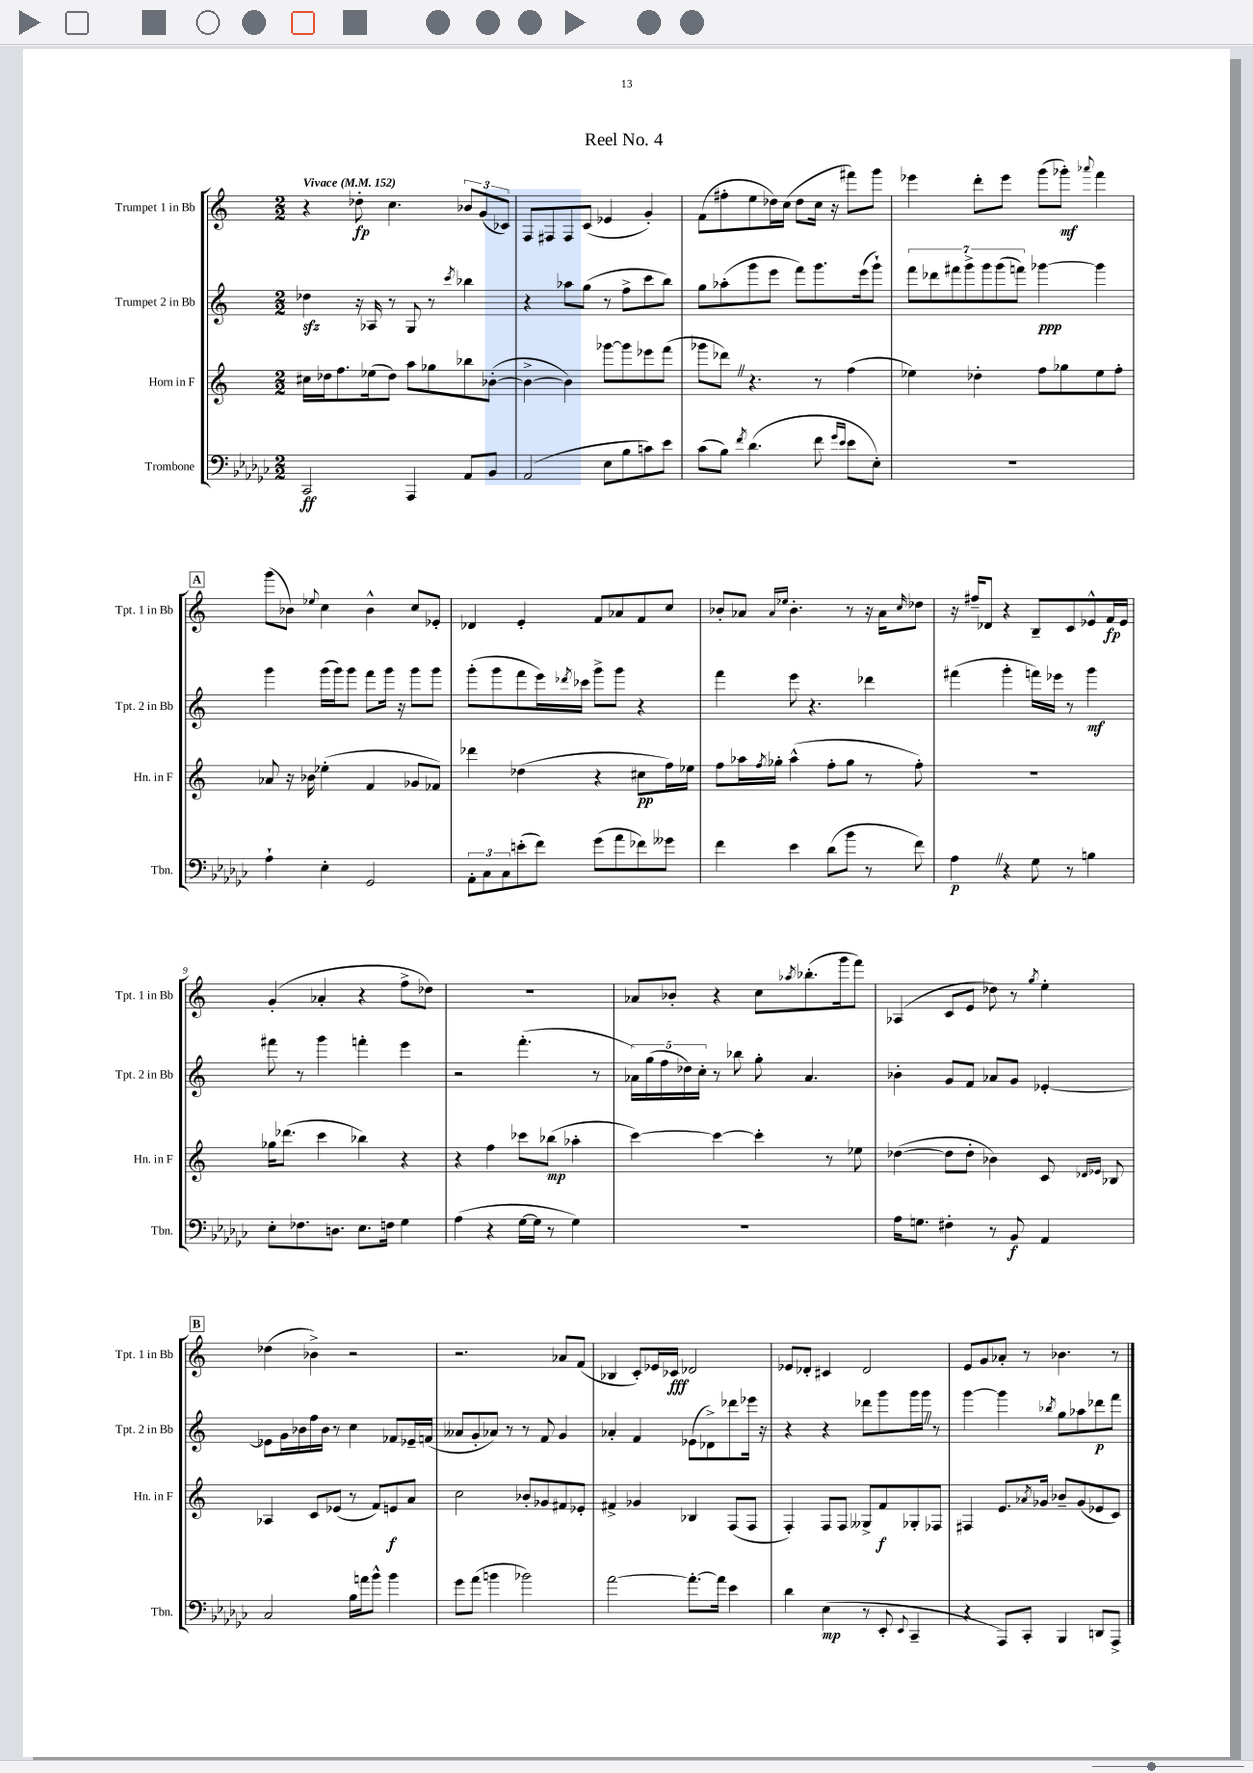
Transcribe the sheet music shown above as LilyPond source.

\header { title = "Reel No. 4" }
<<
\new StaffGroup <<
\new Staff = "s0" \with { instrumentName = "Trumpet 1 in Bb" shortInstrumentName = "Tpt. 1 in Bb" } {
    \clef treble \key c \major \numericTimeSignature \time 2/2 \tempo "Vivace" 4 = 152
    r4 des''8-.\fp c''4. \tuplet 3/2 { bes'8 g'8( ces'8) } |
    f8 fis8 fis8 c'8( ees'4 g'4-.) |
    f'8( fis''8-. e''8 des''16) c''16( des''8 c''16 r16 fis'''8) g'''8 |
    ees'''4 d'''8-. ees'''8 g'''8( ges'''8-.\mf) \appoggiatura { aes'''8 } f'''4 |
    \mark \markup { \box "A" } g'''8( bes'8) \appoggiatura { ees''8 } c''4 bes'4-^ c''8 ees'8-. |
    des'4 e'4-. f'8 aes'8 f'8 c''8 |
    bes'8-. aes'8 \grace { aes'16 ees''16 } bes'4.-. r8 r16 aes'16 \grace { c''16 } des''8 |
    r16 fis''16-- des'8 r4 b8-- c'8 ees'8-^ f'16\fp ees'16 |
    g'4-.( aes'4-. r4 f''8-> des''8) |
    R1 |
    aes'8 bes'8-. r4 c''8 \acciaccatura { aes''8 } bes''8.-.( g'''16 f'''8) |
    aes4( c'8 e'8 des''8) r8 \acciaccatura { g''8 } e''4-. |
    \mark \markup { \box "B" } des''4( bes'4->) r2 |
    r2. aes'8 f'8( |
    bes4 c'8-.) ees'16 ces'16\fff des'2 |
    ees'8 des'8-. cis'4 des'2 |
    e'8 g'8 aes'8-. r8 bes'4. r8 \bar "|." |
}
\new Staff = "s1" \with { instrumentName = "Trumpet 2 in Bb" shortInstrumentName = "Tpt. 2 in Bb" } {
    \clef treble \key c \major \numericTimeSignature \time 2/2
    des''4\sfz r16 aes16 r8 g8 r8 \acciaccatura { c'''8 } bes''4 |
    r4 aes''8 g''8( r8 f''8-> c'''8 b''8) |
    g''8 aes''8-.( g'''8 e'''8 f'''8) g'''8. e'''16( g'''8-!) |
    \tuplet 7/4 { f'''8 des'''8 fis'''8 g'''8-> g'''8 g'''8( f'''8) } ges'''4~\ppp ges'''4 |
    \mark \markup { \box "A" } g'''4 g'''16( g'''16) g'''8 f'''8 g'''16 r16 g'''8 g'''8 |
    g'''8-.( g'''8 f'''8 e'''16) \acciaccatura { des'''8 } ces'''16 g'''8-> g'''8 r4 |
    f'''4 e'''8 r4. des'''4 |
    fis'''4( g'''4-. f'''16) ees'''16 r8 g'''4\mf |
    fis'''8 r8 g'''4 f'''4-. e'''4 |
    r2 f'''4.-.( r8 |
    \tuplet 5/4 { aes'16) g''16( f''16 des''16) c''16-. } r8 bes''8 g''8-. aes'4. |
    bes'4-. g'8 f'8 aes'8 g'8 ees'4~-. |
    \mark \markup { \box "B" } ees'8 g'16 bes'16 f''16 bes'16 r8 c''4 fes'8 ees'16-- f'16( |
    aeses'8 g'8-. aes'8) r8 r8 f'8 g'4 |
    aes'4-. f'4 ees'8( des'8->) des'''8 ees'''16 r16 |
    r4 r4 des'''8 g'''8 g'''16 g'''16 \once \override BreathingSign.text = \markup { \musicglyph "scripts.caesura.straight" } \breathe r8 |
    g'''4~ g'''4 \acciaccatura { bes''8 } g''8 aes''8 des'''8\p f'''8 \bar "|." |
}
\new Staff = "s2" \with { instrumentName = "Horn in F" shortInstrumentName = "Hn. in F" } {
    \clef treble \key c \major \numericTimeSignature \time 2/2
    cis''16 des''16 f''8. ees''16( des''8) a''8 ges''8 bes''8 bes'8~-.( |
    bes'4~-> bes'4) ges'''8~ ges'''8 ees'''8 f'''8( |
    ges'''8 des'''8) \once \override BreathingSign.text = \markup { \musicglyph "scripts.caesura.straight" } \breathe r4. r8 f''4( |
    ees''4) des''4-. f''8 ges''8 ees''8 f''8-. |
    \mark \markup { \box "A" } aes'8 r16 bes'16 ees''4-.( f'4 ges'8 fes'8) |
    des'''4 des''4( r4 cis''8\pp f''16) ees''16 |
    f''8 aes''16 \acciaccatura { f''8 } ges''16-. aes''4-^( f''8-. ges''8 r8 f''8-.) |
    R1 |
    ges''16 des'''8.( c'''4 bes''4) r4 |
    r4 f''4 ces'''8 bes''8\mp( aes''4-. |
    c'''4~) c'''4~ c'''4-. r8 ees''8 |
    des''4~( des''8 des''8-. bes'4) c'8 \grace { des'16 ees'16 } bes8 |
    \mark \markup { \box "B" } aes4 c'8 ees'8( r8 f'8) e'8\f a'8 |
    c''2 bes'8-. ges'8 fis'8 ees'8-. |
    fis'4-> ges'4 bes4 f8( f8 |
    f4-.) f8 f8 geses8-> f'8\f ges8-. fes8 |
    fis4 e'8. \acciaccatura { aes'8 } ges'16 bes'8-- ges'8( ees'8 c'8) \bar "|." |
}
\new Staff = "s3" \with { instrumentName = "Trombone" shortInstrumentName = "Tbn." } {
    \clef bass \key ges \major \numericTimeSignature \time 2/2
    ces,2\ff aes,,4 aes,8 bes,8 |
    aes,2( ees8 bes8 c'8) ees'8 |
    ces'8( bes8) \acciaccatura { f'8 } des'4.( f'8 \grace { ges'16 ees'16 } ees'8 ees8-.) |
    R1 |
    \mark \markup { \box "A" } aes4-! ees4-. ges,2 |
    \tuplet 3/2 { aes,8-. ces8 ces8 } e'8-.( f'8) ges'8( aes'8 fes'8) geses'8 |
    f'4 ees'4 des'8( bes'8 r8 f'8) |
    aes4\p \once \override BreathingSign.text = \markup { \musicglyph "scripts.caesura.straight" } \breathe r4 ges8 r8 b4 |
    ees8-. fes8. d8. ees8. f16 ges4 |
    aes4( r4 ges16~ ges16 r8 ges4) |
    R1 |
    aes16 g8. fis4-. r8 bes,8\f aes,4 |
    \mark \markup { \box "B" } ces2 bes16 a'16 bes'8-^ bes'4 |
    ges'8 aes'8( b'4 bes'2) |
    aes'2~ aes'8.~-. aes'16 ees'4 |
    des'4 ees4\mp( r8 ees,8-. \appoggiatura { ees,8 } ces,4-- |
    r4 aes,,8) ces,8-. bes,,4 d,8 aes,,8-> \bar "|." |
}
>>
>>
